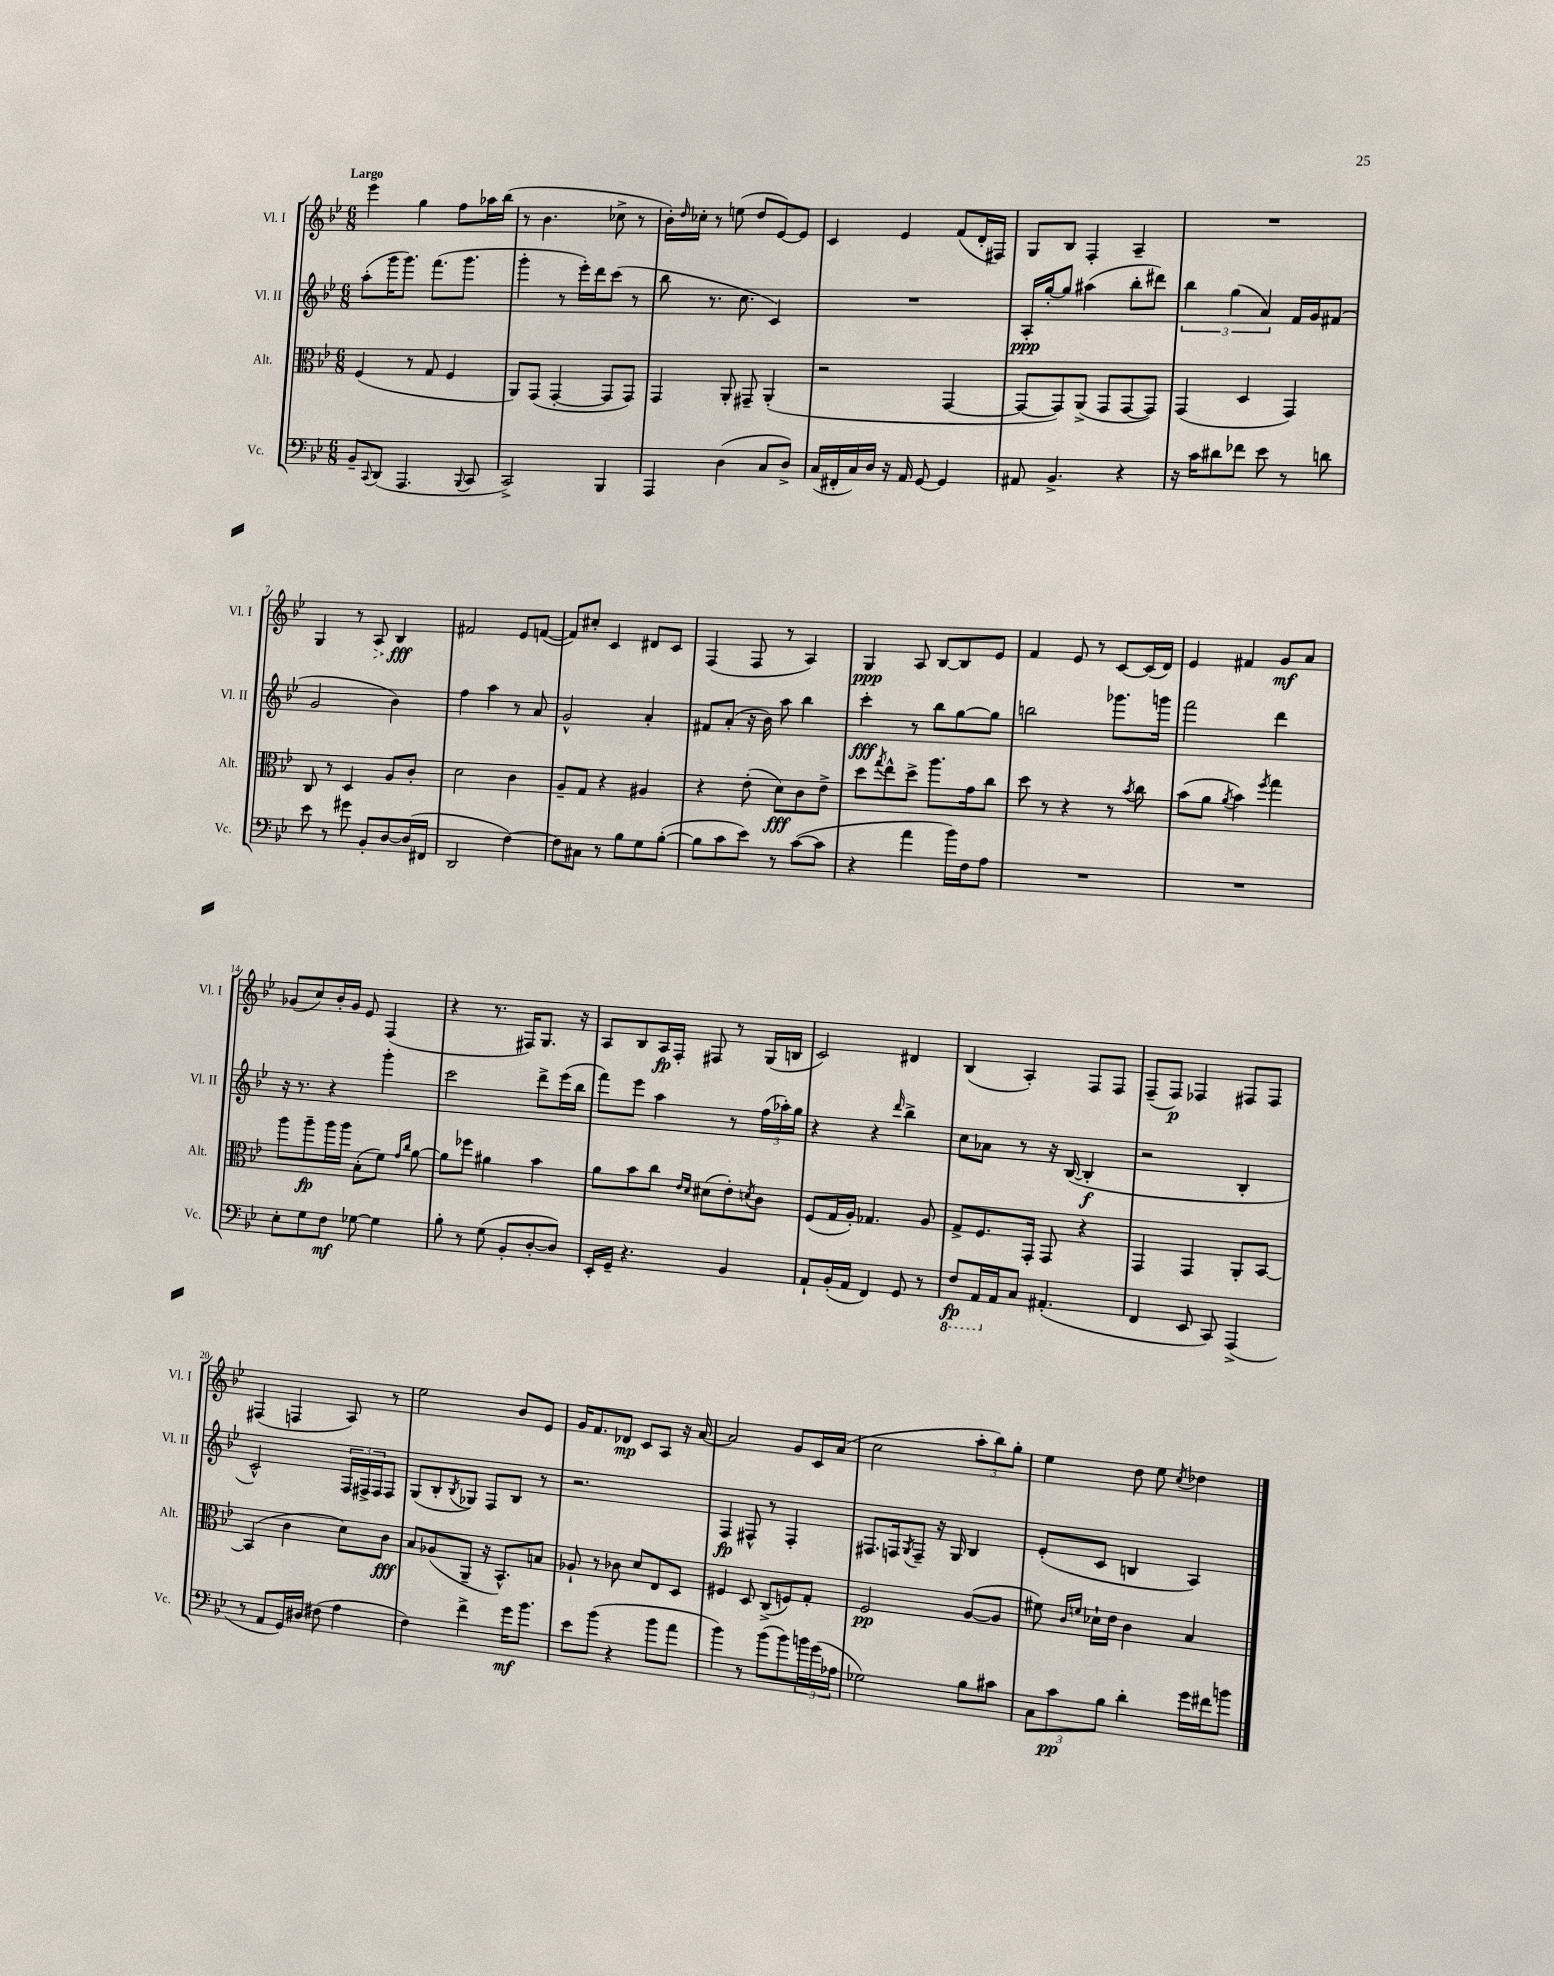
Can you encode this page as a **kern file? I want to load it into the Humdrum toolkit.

**kern	**kern	**kern	**kern
*staff4	*staff3	*staff2	*staff1
*clefF4	*clefC3	*clefG2	*clefG2
*k[b-e-]	*k[b-e-]	*k[b-e-]	*k[b-e-]
*M6/8	*M6/8	*M6/8	*M6/8
8BB-~	(4F	(8aa'	4eee-
8qqCC	.	.	.
(8DD	.	16ggg	.
.	.	8.ggg)	.
4.AAA	8r	.	4gg
.	8G	(8.fff	.
.	4F	.	8ff
.	.	8.ggg	.
8qqBBB-	.	.	.
8CC	.	.	16aa-
.	.	.	(16bb-
=	=	=	=
2CC^)	8AA)	4ggg'	8r
.	(8GG	.	4.b-
.	[4GG'	8r	.
.	.	16eee-')	.
.	.	16ddd	.
4BBB-	8GG]	(8ccc	8cc-^
.	8GG)	8r	8r
=	=	=	=
4AAA	4GG	8bb-	16b-')
.	.	.	16qqdd
.	.	.	16cc-'
.	.	8.r	8r
(4D	8AA'	.	(8ee
.	.	8.cc	.
.	8GG#~	.	8dd
8C	(4AA'	4c)	[8e-)
8D^)	.	.	8e-]
=	=	=	=
(16C	2r	2.r	4c
16FF#'	.	.	.
16C)	.	.	.
16D	.	.	.
16r	.	.	4e-
16AA	.	.	.
[8GG	.	.	.
4GG]	[4GG	.	(8f
.	.	.	16d'
.	.	.	16F#)
=	=	=	=
8AA#	8GG_	16A'	8G
.	.	[16gg'	.
4.BB-^	8GG])	8gg]	8B-
.	(8AA^	(4aa#	4F'
.	8GG	.	.
4r	[8GG	8bb-'	4A~
.	8GG])	8ddd#)	.
=	=	=	=
16r	(4GG	6bb-	2.r
16c	.	.	.
8d#	.	.	.
.	.	(6gg	.
8f-	4D	.	.
.	.	6a)	.
8e-	.	.	.
8r	4GG)	16f	.
.	.	16g	.
8d	.	(8f#	.
=	=	=	=
8e-	8C	2g	4G
8r	8r	.	.
8g#	4D	.	8r
8BB-'	.	.	8A
[8D	8A	4b-)	4B-
(16D]	8c'	.	.
16FF#	.	.	.
=	=	=	=
2DD	2d	4ff	2f#
.	.	4aa	.
[4F)	4c	8r	8e-
.	.	8a	([8f
=	=	=	=
8F]	8A~	2g^^	8f])
8C#	8G	.	8cc#'
8r	4r	.	4c
8B-	.	.	.
8G	4A#	4a'	8d#
([8B-'	.	.	8c
=	=	=	=
8B-]	4r	8f#	(4F
8c	.	(8a'	.
8e-)	(8e-'	16r	8F
.	.	16b-)	.
8r	8d)	8aa	8r
([8c	8c	4bb-	4A)
8c]	8e-^	.	.
=	=	=	=
4r	8dd	4ccc'	4G
.	8qgg	.	.
.	8ee-^^	.	.
4a	8dd^	8r	8A
.	8.aa	8bb-	[8B-
16b-)	.	[8gg	8B-]
16F	16g	.	.
8A	8cc	8gg]	8e-
=	=	=	=
2.r	8dd	2bb	4f
.	8r	.	.
.	4r	.	8e-
.	.	.	8r
.	8r	8.ggg-	[8c
.	8qb-	.	.
.	8cc	.	(16c]
.	.	16ggg	16d)
=	=	=	=
2.r	(8b-	2fff	4e-
.	8a	.	.
.	8qa	.	.
.	4b-)	.	4f#
.	8qff	.	.
.	4gg	4ddd	8g
.	.	.	8a
=	=	=	=
8E-'	8aa	16r	(8g-
.	.	8.r	.
8G	8aa~	.	8cc)
8F	16aa	4r	16b-'
.	16aa	.	16g-
[8G-	(8B-'	.	8e-
4G-]	8f)	4ggg'	(4F
.	16qqg	.	.
.	16qqcc	.	.
.	[8a	.	.
=	=	=	=
8B-'	8a]	2ccc	4r
8r	8ff-	.	.
(8G	4a#	.	8.r
8BB-'	.	.	.
.	.	.	16F#)
[8D'	4b-	8ddd^	8.G
8D])	.	(16eee-	.
.	.	16bb-	16r
=	=	=	=
16EE-'	8a	8fff)	8A
16GG~	.	.	.
4.r	8b-	8eee-	8B-
.	8cc	4aa	16A
.	.	.	16F'
.	16qqe-	.	.
.	16qqd	.	.
.	(8d#	.	8F#
4BB-	8e-')	8r	8r
.	8qd	.	.
.	8c	(24ff	(16G
.	.	24aa-')	.
.	.	.	16B
.	.	24gg	.
=	=	=	=
8AA`	(8F	4r	2c)
(16BB-'	16G	.	.
16AA	16A')	.	.
4FF)	4.G-	4r	.
.	.	16qqddd	.
8GG	.	4bb-^	4d#
8r	8A	.	.
=	=	=	=
8FF	8G^	8cc	(4B-
16AAA	8.F	8a-	.
16AA	.	.	.
8C	.	8r	4A')
.	16GG'	.	.
(4.AA#'	8GG	16r	.
.	.	([16B-	.
.	4r	4B-']	8F
.	.	.	8F
=	=	=	=
4FF	4GG	2r	(8F~
.	.	.	8F)
8EE-	4GG	.	4F-
8CC)	.	.	.
(4AAA^	8AA'	4B-'	8F#
.	[8BB-	.	8F#
=	=	=	=
8r	(4BB-]	2c^^)	(4F#
8AA	.	.	.
16GG)	4c	.	4F
16D#	.	.	.
(8F#	.	.	.
4A	8d)	24F	8A)
.	.	24F#^	.
.	.	24F#	.
.	8c	8F#	8r
=	=	=	=
4F)	8B-	(8G	2ee-
.	(8A-	8B-'	.
.	.	8qB-	.
4f^	8AA~	8G-)	.
.	16r	8F	.
.	8.BB-^^)	.	.
16g	.	8B-	8b-
8.b-	.	.	.
.	8B	8r	8e-
=	=	=	=
8e-	8A-`	2.r	16g
.	.	.	8.f
(8b-	8r	.	.
4r	8c-	.	8d-
.	8d	.	8c
8b-	8E-	.	8A
8a	8D	.	16r
.	.	.	[16a
=	=	=	=
4b-)	4F#	4F	2a]
8r	8D	8F#^^	.
(8b-	(8C^	8r	.
8b-)	8F)	4F#'	8g
24b	8G'	.	16c
(24g	.	.	.
.	.	.	(16a
24A-	.	.	.
=	=	=	=
2G-)	2F	8.F#	2cc
.	.	16F	.
.	.	8qG	.
.	.	8F~	.
.	.	16r	.
.	.	16G	.
8B-	([8A	4B-	12aa'
.	.	.	12bb-)
8c#	8A]	.	.
.	.	.	12gg'
=	=	=	=
12C	8f#)	(8e-'	4ee-
12c	.	.	.
.	16qqc	.	.
.	16qqf	.	.
.	16d-`	8c	.
12B-	.	.	.
.	16e-	.	.
4d'	4c	4B	8dd
.	.	.	8ee-
.	.	.	8qcc
16g	4B-	4A)	4dd-
16f#	.	.	.
8b	.	.	.
==	==	==	==
*-	*-	*-	*-
